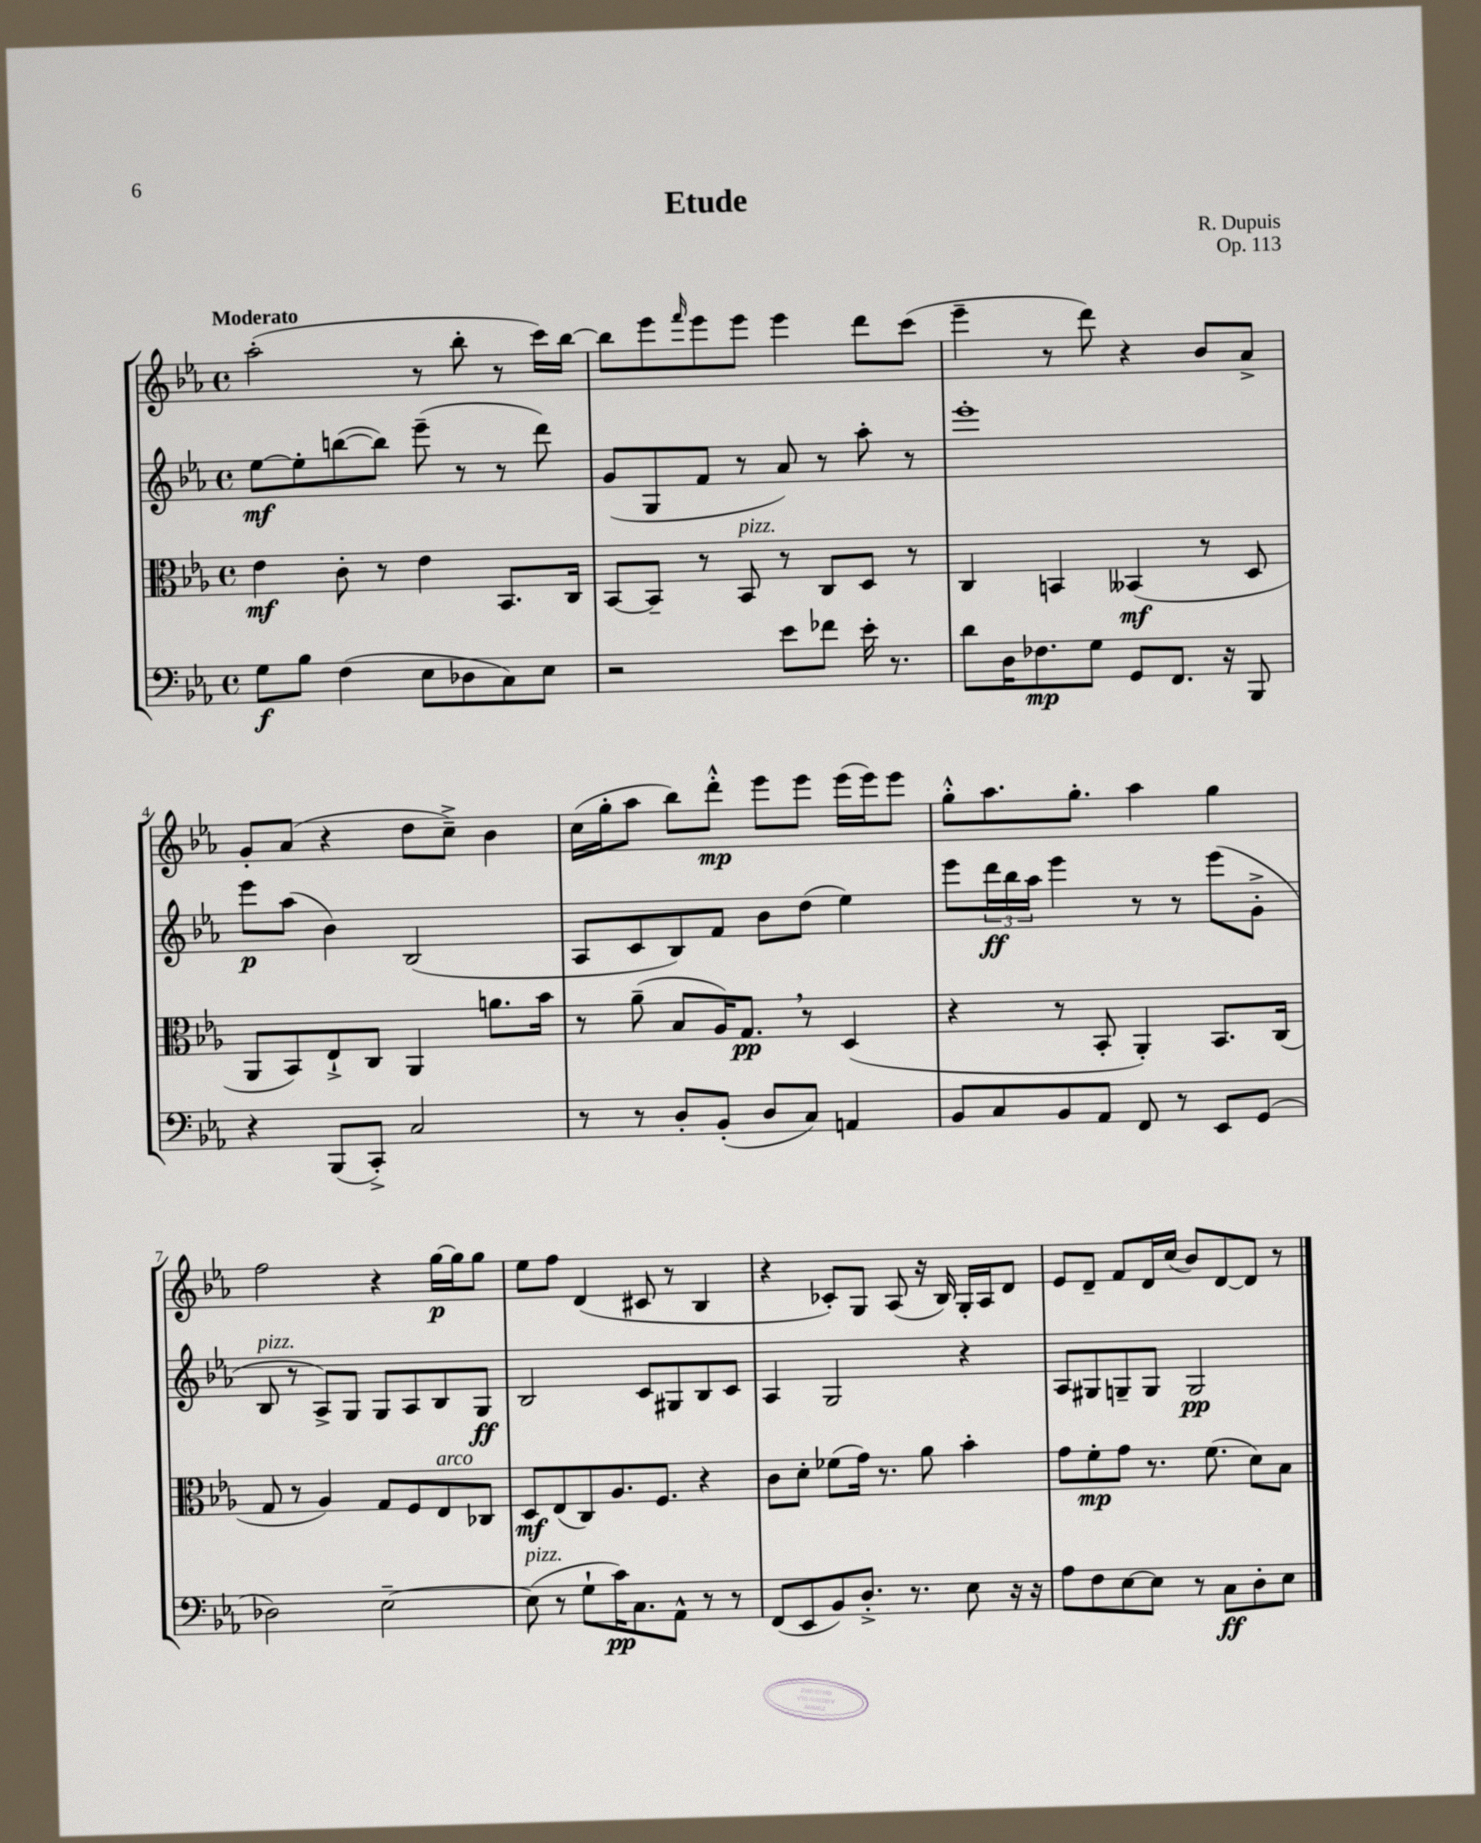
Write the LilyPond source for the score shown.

\header { title = "Etude" composer = "R. Dupuis" opus = "Op. 113" }
<<
\new StaffGroup <<
\new Staff = "s0" {
    \clef treble \key ees \major \defaultTimeSignature \time 4/4 \tempo "Moderato"
    aes''2-.( r8 bes''8-. r8 c'''16) bes''16~ |
    bes''8 ees'''8 \grace { f'''16 } ees'''8 ees'''8 ees'''4 d'''8 c'''8( |
    ees'''4-- r8 d'''8) r4 bes'8 aes'8-> |
    g'8-. aes'8( r4 d''8 c''8--->) bes'4 |
    c''16( g''16-. aes''8 bes''8) d'''8-.-^\mp ees'''8 ees'''8 ees'''16( ees'''16) ees'''8 |
    g''8-.-^ aes''8. g''8.-. aes''4 g''4 |
    f''2 r4 g''16~\p g''16 g''8 |
    ees''8 f''8 d'4( cis'8 r8 bes4 |
    r4 ces'8-.) g8 aes8( r16 bes16) g16-. aes16 d'8 |
    ees'8 d'8-- f'8 d'16 c''16( bes'8) d'8~ d'8 r8 \bar "|." |
}
\new Staff = "s1" {
    \clef treble \key ees \major \defaultTimeSignature \time 4/4
    ees''8~\mf ees''8-. b''8~( b''8) ees'''8--( r8 r8 d'''8) |
    g'8( g8 f'8 r8 aes'8) r8 aes''8-. r8 |
    ees'''1-. |
    ees'''8\p aes''8( bes'4) bes2( |
    aes8 c'8 bes8) f'8 bes'8 d''8( ees''4) |
    ees'''8 \tuplet 3/2 { d'''16\ff bes''16 aes''16 } ees'''4 r8 r8 ees'''8( g'8-.-> |
    bes8^\markup { \italic "pizz." } r8 aes8->) g8 g8 aes8 bes8 g8\ff |
    bes2 c'8 gis8 bes8 c'8 |
    aes4 g2 r4 |
    aes8 gis8 g8-- g8 g2\pp \bar "|." |
}
\new Staff = "s2" {
    \clef alto \key ees \major \defaultTimeSignature \time 4/4
    ees'4\mf c'8-. r8 ees'4 bes,8. c16 |
    bes,8~ bes,8-- r8 bes,8^\markup { \italic "pizz." } r8 c8 d8 r8 |
    c4 b,4 beses,4\mf( r8 d8 |
    aes,8 bes,8) ees8-!-> c8 aes,4 a'8. bes'16 |
    r8 aes'8--( bes8 aes16) g8.\pp \breathe r8 d4( |
    r4 r8 bes,8-. aes,4-.) bes,8. c16( |
    g8 r8 aes4) g8 f8 ees8^\markup { \italic "arco" } ces8 |
    d8\mf ees8( c8) aes8. f8. r4 |
    c'8 d'8-. fes'8( g'16) r8. aes'8 bes'4-. |
    g'8 f'8-.\mp g'8 r8. f'8.( d'8) bes8 \bar "|." |
}
\new Staff = "s3" {
    \clef bass \key ees \major \defaultTimeSignature \time 4/4
    g8\f bes8 f4( ees8 des8 c8) ees8 |
    r2 ees'8 fes'8 ees'16-. r8. |
    d'8 d16 fes8.\mp g8 g,8 f,8. r16 bes,,8 |
    r4 bes,,8( c,8-.->) c2 |
    r8 r8 d8-. bes,8-.( d8 c8) a,4 |
    bes,8 c8 bes,8 aes,8 f,8 r8 ees,8 g,8( |
    des2) ees2~-- |
    ees8^\markup { \italic "pizz." }( r8 g8-! c'16\pp) c8. aes,8-^ r8 r8 |
    f,8( ees,8 bes,8) d8.-.-> r8. ees8 r16 r16 |
    aes8 f8 ees8~ ees8 r8 c8\ff d8-. ees8 \bar "|." |
}
>>
>>
